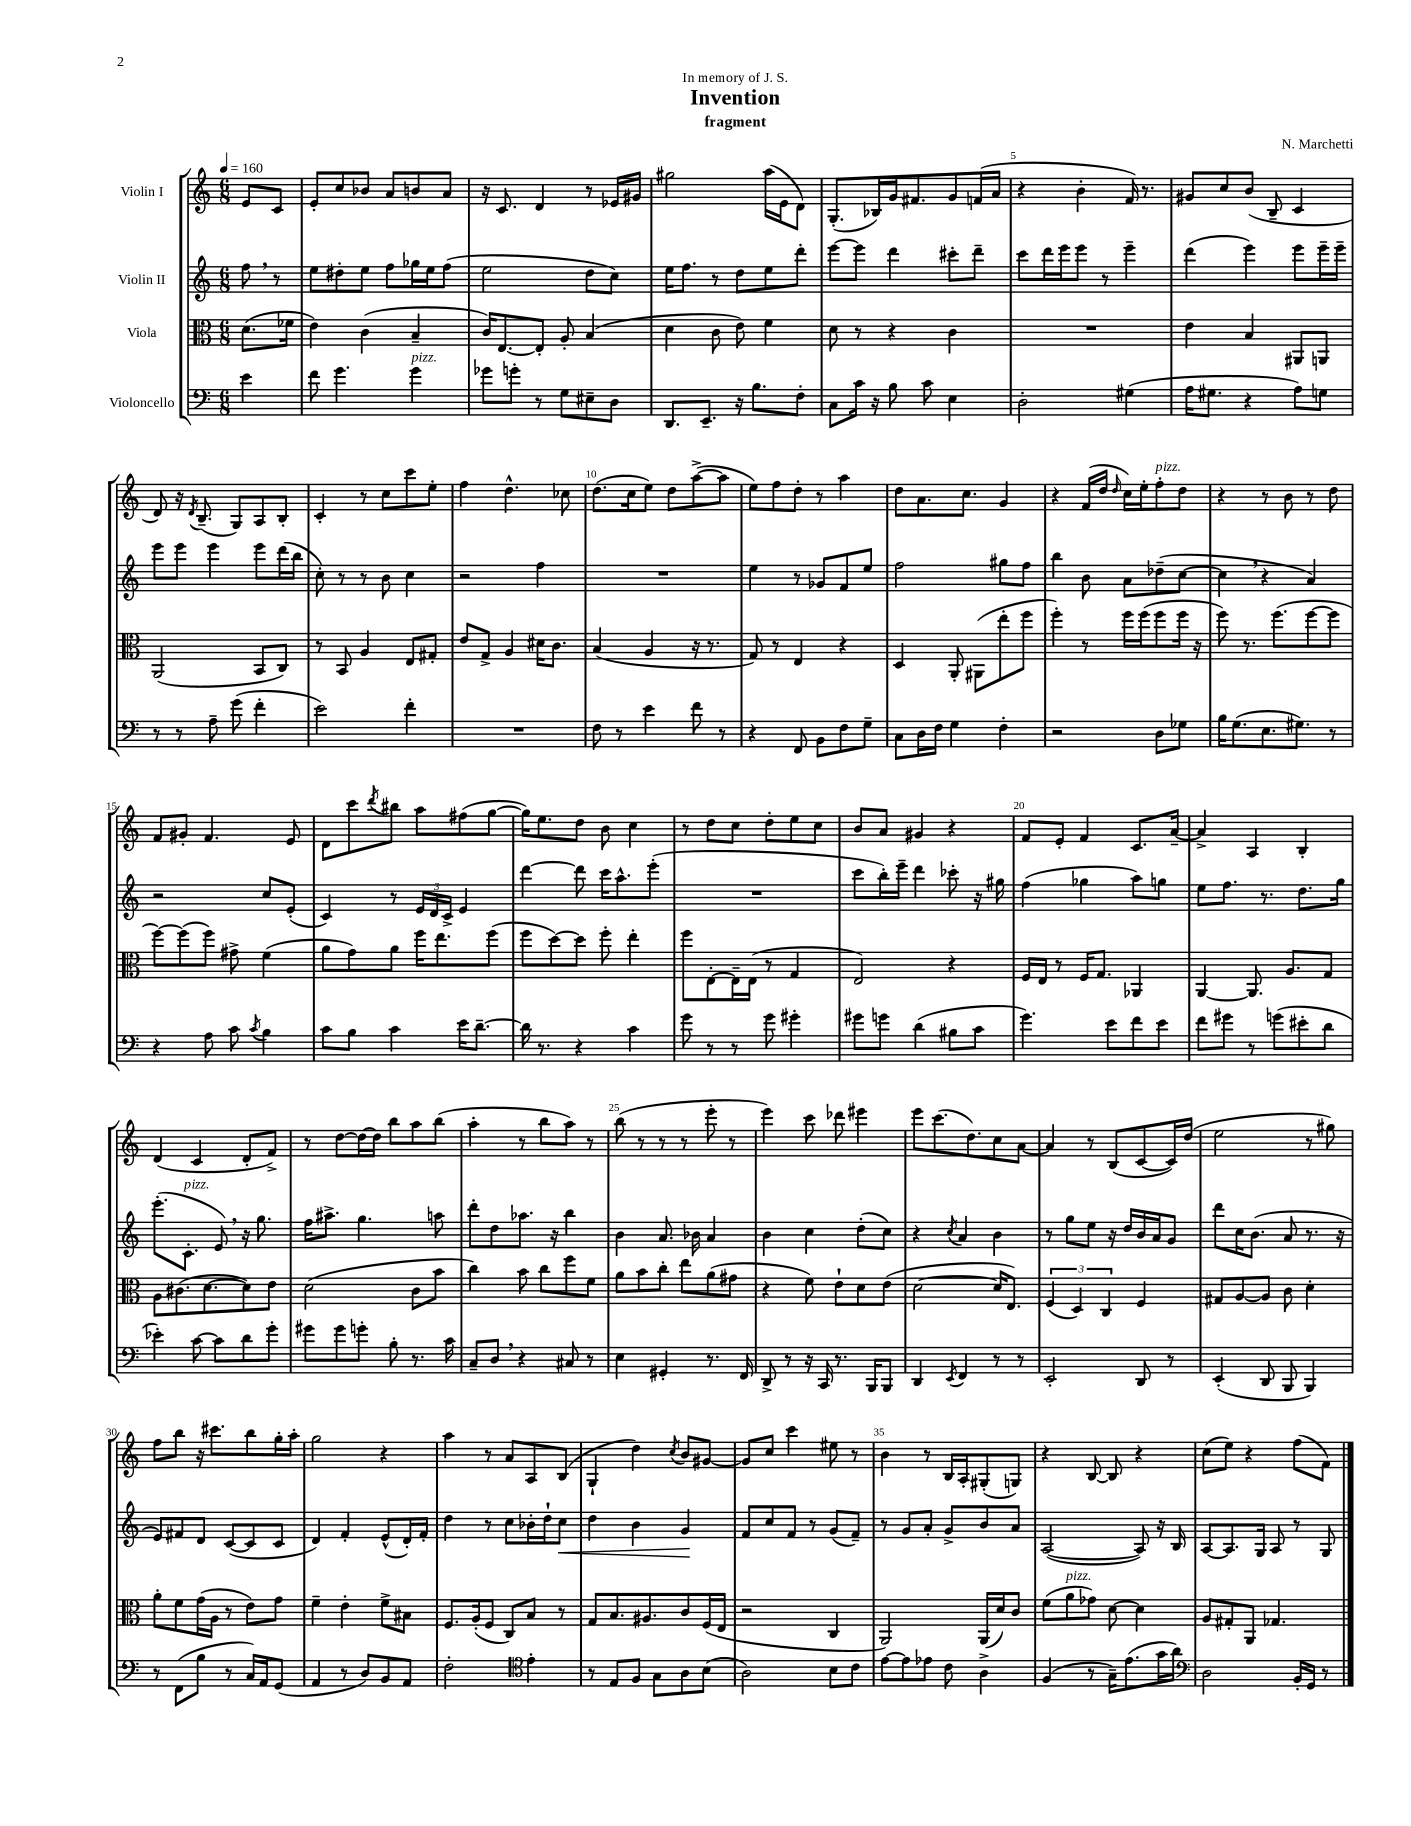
\header { title = "Invention" composer = "N. Marchetti" subtitle = "fragment" dedication = "In memory of J. S." }
<<
\new StaffGroup <<
\new Staff = "s0" \with { instrumentName = "Violin I" } {
    \clef treble \key c \major \numericTimeSignature \time 6/8 \partial 4 \tempo 4 = 160
    e'8 c'8 |
    e'8-. c''8 bes'8 a'8 b'8 a'8 |
    r16 c'8. d'4 r8 ees'16 gis'16 |
    gis''2 a''16( e'16 d'8) |
    g8.-.( bes16) g'16 fis'8. g'8 f'16( a'16 |
    r4 b'4-. f'16) r8. |
    gis'8 c''8 b'8( b8-- c'4 |
    d'8) r16 \acciaccatura { d'8 } b8.--( g8) a8 b8-. |
    c'4-. r8 c''8 c'''8 e''8-. |
    f''4 d''4.-^ ces''8 |
    d''8.( c''16 e''8) d''8 a''8~->( a''8 |
    e''8) f''8 d''8-. r8 a''4 |
    d''8 a'8. c''8. g'4 |
    r4 f'16( d''16 \grace { d''16 } c''16) e''16-. f''8-.^\markup { \italic "pizz." } d''8 |
    r4 r8 b'8 r8 d''8 |
    f'8 gis'8-. f'4. e'8 |
    d'8 c'''8 \acciaccatura { d'''8 } bis''8 a''8 fis''8( g''8~ |
    g''16) e''8. d''8 b'8 c''4 |
    r8 d''8 c''8 d''8-. e''8 c''8 |
    b'8 a'8 gis'4 r4 |
    f'8 e'8-. f'4 c'8. a'16~-- |
    a'4-> a4 b4-. |
    d'4( c'4 d'8-. f'8->) |
    r8 d''8~ d''16~ d''16 b''8 a''8 b''8( |
    a''4-. r8 b''8 a''8) r8 |
    b''8( r8 r8 r8 e'''8-. r8 |
    e'''4) c'''8 des'''8 eis'''4 |
    e'''8 c'''8.( d''8.) c''8 a'8~ |
    a'4 r8 b8( c'8~ c'16) d''16( |
    e''2 r8 gis''8) |
    f''8 b''8 r16 cis'''8. b''8 g''16-. a''16-. |
    g''2 r4 |
    a''4 r8 a'8 a8 b8( |
    g4-! d''4) \acciaccatura { c''8 } b'8 gis'8~ |
    gis'8 c''8 c'''4 eis''8 r8 |
    b'4 r8 b16 a16-. gis8-.( g8) |
    r4 b8~ b8 r4 |
    c''8( e''8) r4 f''8( f'8) \bar "|." |
}
\new Staff = "s1" \with { instrumentName = "Violin II" } {
    \clef treble \key c \major \numericTimeSignature \time 6/8 \partial 4
    f''8 \breathe r8 |
    e''8 dis''8-. e''8 f''8 ges''16 e''16 f''8( |
    e''2 d''8 c''8) |
    e''16 f''8. r8 d''8 e''8 d'''8-. |
    e'''8~ e'''8 d'''4 cis'''8-. d'''8-- |
    c'''8 d'''16 e'''16 e'''8 r8 e'''4-- |
    d'''4( e'''4) e'''8 e'''16-- e'''16-- |
    e'''8 e'''8 e'''4 e'''8 d'''16( b''16 |
    c''8-.) r8 r8 b'8 c''4 |
    r2 f''4 |
    R2. |
    e''4 r8 ges'8 f'8 e''8 |
    f''2 gis''8 f''8 |
    b''4 b'8 a'8 des''8--( c''8~ |
    c''4 \breathe r4 a'4) |
    r2 c''8 e'8-.( |
    c'4) r8 \tuplet 3/2 { e'16 d'16 c'16-> } e'4 |
    d'''4~ d'''8 c'''16 a''8.-^ e'''8-.( |
    R2. |
    c'''8 b''16-.) e'''16-- d'''4 ces'''8-. r16 gis''16 |
    f''4( ges''4 a''8) g''8 |
    e''8 f''8. r8. d''8. g''16 |
    e'''8.-.( c'8.-.^\markup { \italic "pizz." } e'8) \breathe r16 g''8. |
    f''16 ais''8.-> g''4. a''8 |
    d'''8-. d''8 aes''8. r16 b''4 |
    b'4 a'8. bes'16 a'4 |
    b'4 c''4 d''8-.( c''8) |
    r4 \acciaccatura { c''8 } a'4 b'4 |
    r8 g''8 e''8 r16 d''16 b'16 a'16 g'8 |
    d'''8 c''16 b'8.( a'8 r8. r16 |
    e'8) fis'8 d'8 c'8~( c'8 c'8 |
    d'4) f'4-. e'8-^( d'16-.) f'16-. |
    d''4 r8 c''8 bes'16-. d''16-! c''8\< |
    d''4 b'4 g'4\! |
    f'8 c''8 f'8 r8 g'8( f'8--) |
    r8 g'8 a'8-. g'8-> b'8 a'8 |
    a2~( a8) r16 b16 |
    a8~ a8. g16 a8 r8 g8 \bar "|." |
}
\new Staff = "s2" \with { instrumentName = "Viola" } {
    \clef alto \key c \major \numericTimeSignature \time 6/8 \partial 4
    d'8.( fes'16 |
    e'4) c'4( b4-- |
    c'16) e8.~ e8-. a8-. b4( |
    d'4 c'8 e'8) f'4 |
    d'8 r8 r4 c'4 |
    R2. |
    e'4 b4 ais,8 a,8 |
    a,2( b,8 c8) |
    r8 b,8 a4 e8 gis8-. |
    e'8 g8-> a4 dis'16 c'8. |
    b4( a4 r16 r8. |
    g8) r8 e4 r4 |
    d4 a,8-. ais,8( e''8-. f''8 |
    f''4-.) r8 f''16 f''16( f''8 f''16 r16 |
    f''8) r8. f''8.( f''8~ f''8 |
    f''8~) f''8( f''8) gis'8-> f'4( |
    a'8 g'8) a'8 f''16 e''8. f''8( |
    f''8 d''8~) d''8 f''8-. e''4-. |
    f''8 e8~-. e16-- e16( r8 g4 |
    e2) r4 |
    f16 e16 r8 f16 g8. aes,4 |
    a,4~ a,8. a8. g8 |
    a8 cis'8.( d'8.~ d'8) e'8 |
    d'2( c'8 b'8 |
    c''4) b'8 c''8 f''8 f'8 |
    a'8 b'8 c''8-. e''8 a'8( gis'8 |
    r4 f'8) e'8-! d'8 e'8( |
    d'2~ d'16 e8.) |
    \tuplet 3/2 { f4( d4) c4 } f4 |
    gis8 a8~ a8 c'8 d'4-. |
    a'8-. f'8 g'16( a16 r8 e'8) g'8 |
    f'4-- e'4-. f'8-> bis8 |
    f8. a16-.( f8 c8) b8 r8 |
    g8 b8. ais8. c'8 f16( e16 |
    r2 c4 |
    a,2) a,16( d'16) c'8 |
    f'8( a'8^\markup { \italic "pizz." } ges'8) d'8~ d'4 |
    a8 gis8-. a,8 ges4. \bar "|." |
}
\new Staff = "s3" \with { instrumentName = "Violoncello" } {
    \clef bass \key c \major \numericTimeSignature \time 6/8 \partial 4
    e'4 |
    f'8 g'4. g'4^\markup { \italic "pizz." } |
    ges'8 g'8-. r8 g8 eis8-- d8 |
    d,8. e,8.-- r16 b8. f8-. |
    c8 c'16 r16 b8 c'8 e4 |
    d2-. gis4( |
    a16 gis8. r4 a8) g8 |
    r8 r8 a8-- g'8( f'4-. |
    e'2) f'4-. |
    R2. |
    f8 r8 e'4 f'8 r8 |
    r4 f,8 b,8 f8 g8-- |
    c8 d16 f16 g4 f4-. |
    r2 d8 ges8 |
    b16 g8.( e8. gis8.) r8 |
    r4 a8 c'8 \acciaccatura { c'8 } b4 |
    c'8 b8 c'4 e'16 d'8.~-- |
    d'16 r8. r4 c'4 |
    g'8 r8 r8 g'8 gis'4-. |
    gis'8 g'8 d'4( bis8 c'8 |
    g'4.) e'8 f'8 e'8 |
    f'8 gis'8 r8 g'8( eis'8-. d'8 |
    ees'4-.) c'8~ c'8 d'8 g'8-. |
    gis'8 gis'8 g'8-. b8-. r8. c'16 |
    c8-- d8 \breathe r4 cis8 r8 |
    e4 gis,4-. r8. f,16 |
    d,8-> r8 r16 c,16 r8. b,,16 b,,8 |
    d,4 \acciaccatura { e,8 } f,4 r8 r8 |
    e,2-. d,8 r8 |
    e,4-.( d,8 b,,8 b,,4) |
    r8 f,8( b8 r8 c16) a,16 g,8( |
    a,4 r8 d8) b,8 a,8 |
    f2-. \clef tenor e'4-. |
    r8 e8 f8 g8 a8 b8( |
    a2) b8 c'8 |
    e'8~ e'8 ees'8 c'8 a4-> |
    f4( r8 g16--) e'8.( g'16 a'16) |
    \clef bass d2 b,16-. g,16 r8 \bar "|." |
}
>>
>>
\layout { \context { \Score \override BarNumber.break-visibility = ##(#f #t #t) barNumberVisibility = #(every-nth-bar-number-visible 5) } }
